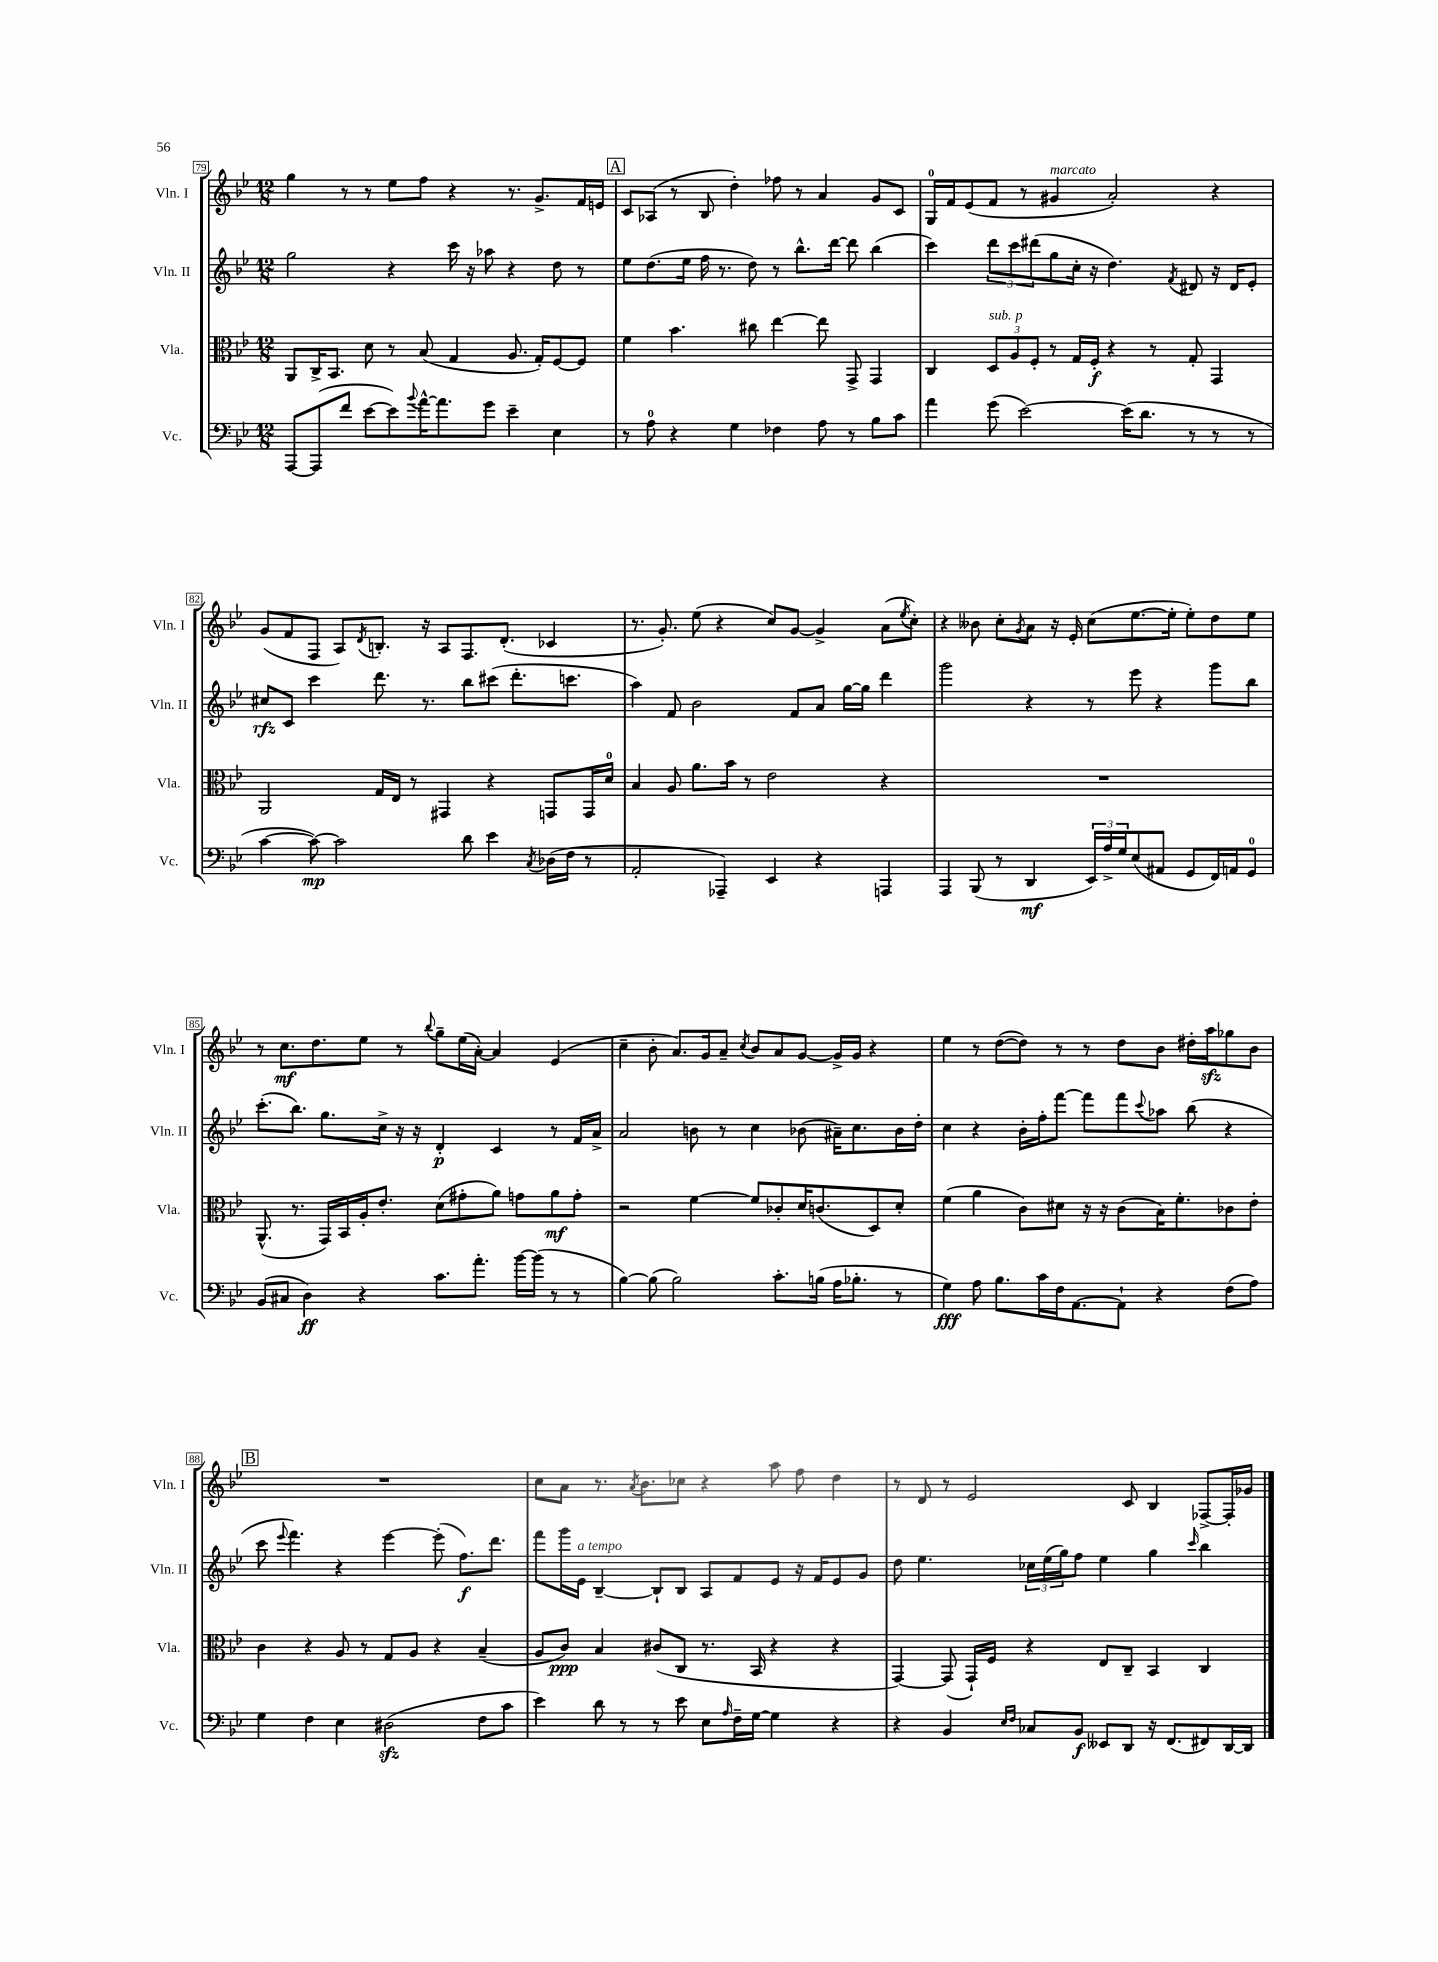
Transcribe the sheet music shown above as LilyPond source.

<<
\new StaffGroup <<
\new Staff = "s0" \with { instrumentName = "Vln. I" shortInstrumentName = "Vln. I" } {
    \clef treble \key bes \major \numericTimeSignature \time 12/8
    g''4 r8 r8 ees''8 f''8 r4 r8. g'8.-> f'16 e'16 |
    \mark \markup { \box "A" } c'8 aes8( r8 bes8 d''4-.) fes''8 r8 a'4 g'8 c'8 |
    g16-0 f'16 ees'8( f'8 r8 gis'4^\markup { \italic "marcato" } a'2-.) r4 |
    g'8( f'8 f8 a8) \acciaccatura { d'8 } b8.-. r16 a8 f8. d'8.-.( ces'4 |
    r8. g'8.-.) ees''8( r4 c''8) g'8~ g'4-> a'8( \acciaccatura { ees''8 } c''8-.) |
    r4 beses'8 c''8-. \acciaccatura { g'8 } a'8 r16 ees'16-. c''8( ees''8.~ ees''16-. ees''8-.) d''8 ees''8 |
    r8 c''8.\mf d''8. ees''8 r8 \appoggiatura { bes''8 } g''8-- ees''16( a'16~-.) a'4 ees'4( |
    c''4-- bes'8-. a'8.) g'16 a'8-- \acciaccatura { c''8 } bes'8 a'8 g'8~ g'16-> g'16 r4 |
    ees''4 r8 d''8~( d''8) r8 r8 d''8 bes'8 dis''16-. a''16\sfz ges''8 bes'8 |
    \mark \markup { \box "B" } R1. |
    c''8 a'8 r8. \acciaccatura { a'8 } bes'8. ces''8 r4 a''8 f''8 d''4 |
    r8 d'8 r8 ees'2 c'8 bes4 fes8~-> fes16-. ges'16 \bar "|." |
}
\new Staff = "s1" \with { instrumentName = "Vln. II" shortInstrumentName = "Vln. II" } {
    \clef treble \key bes \major \numericTimeSignature \time 12/8
    g''2 r4 c'''16 r16 aes''8 r4 d''8 r8 |
    \mark \markup { \box "A" } ees''8 d''8.( ees''16 f''16 r8. d''8) r8 bes''8.-^ d'''16~ d'''8 bes''4( |
    c'''4) \tuplet 3/2 { d'''8 c'''8 dis'''8( } g''8 c''16-. r16 d''4.) \acciaccatura { f'8 } dis'8 r16 dis'16 ees'8-. |
    cis''8\rfz c'8 c'''4 d'''8. r8. bes''8 cis'''8( d'''8.-. c'''8. |
    a''4) f'8 bes'2 f'8 a'8 g''16~ g''16 d'''4 |
    g'''2 r4 r8 ees'''8 r4 g'''8 bes''8 |
    c'''8.-.( bes''8.) g''8. c''16-> r16 r16 d'4-.\p c'4 r8 f'16 a'16-> |
    a'2 b'8 r8 c''4 bes'8( ais'16--) c''8. bes'16 d''16-. |
    c''4 r4 bes'16-. f''16-. f'''8~ f'''8 f'''8 \appoggiatura { c'''8 } aes''8 bes''8( r4 |
    \mark \markup { \box "B" } c'''8 \appoggiatura { ees'''8 } f'''4.) r4 ees'''4~ ees'''8-.( f''8.\f) d'''8. |
    f'''8 g'''16 ees'16^\markup { \italic "a tempo" } bes4~-- bes8-! bes8 a8 f'8 ees'8 r16 f'16 ees'8 g'8 |
    d''8 ees''4. \tuplet 3/2 { ces''16 ees''16( g''16) } f''8 ees''4 g''4 \grace { c'''16 } bes''4 \bar "|." |
}
\new Staff = "s2" \with { instrumentName = "Vla." shortInstrumentName = "Vla." } {
    \clef alto \key bes \major \numericTimeSignature \time 12/8
    a,8 c16-> bes,8. d'8 r8 bes8( g4 a8. g16-.) f8~ f8 |
    \mark \markup { \box "A" } f'4 bes'4. cis''8 ees''4~ ees''8 g,8-> g,4 |
    c4 \tuplet 3/2 { d8^\markup { \italic "sub. p" } a8 f8-. } r8 g16 f16-.\f r4 r8 g8-. g,4 |
    a,2 g16 ees16 r8 gis,4 r4 g,8 g,16 d'16-0 |
    bes4 a8 a'8. bes'16 r8 ees'2 r4 |
    R1. |
    a,8.-^( r8. g,16) bes,16 a16-. ees'8.-. d'8( gis'8-. a'8) g'8 a'8\mf g'8-. |
    r2 f'4~ f'8 ces'8-. d'16 c'8.( d8) d'8-. |
    f'4( a'4 c'8) dis'8 r16 r16 c'8( bes16) f'8.-. ces'8 ees'8-. |
    \mark \markup { \box "B" } c'4 r4 a8 r8 g8 a8 r4 bes4--( |
    a8 c'8\ppp) bes4 cis'8( c8 r8. bes,16 r4 r4 |
    g,4~) g,8( g,16-!) f16 r4 ees8 c8-- bes,4 c4 \bar "|." |
}
\new Staff = "s3" \with { instrumentName = "Vc." shortInstrumentName = "Vc." } {
    \clef bass \key bes \major \numericTimeSignature \time 12/8
    a,,8~ a,,8( f'8 ees'8~ ees'8) \appoggiatura { bes'8 } a'16~-^ a'8. g'8 ees'4-- ees4 |
    \mark \markup { \box "A" } r8 a8-0 r4 g4 fes4 a8 r8 bes8 c'8 |
    a'4 g'8( ees'2~) ees'16( d'8. r8 r8 r8 |
    c'4~ c'8~\mp) c'2 d'8 ees'4 \acciaccatura { c8 } des16( f16 r8 |
    a,2-. aes,,4--) ees,4 r4 a,,4 |
    a,,4 bes,,8( r8 d,4\mf \tuplet 3/2 { ees,16) a16-> g16 } ees8( ais,8 g,8 f,16) a,16 g,8-0 |
    bes,8( cis8 d4\ff) r4 c'8. a'8.-. bes'16~ bes'16( r8 r8 |
    bes4~) bes8( bes2) c'8.-. b16( a16 bes8.-. r8 |
    g4\fff) a8 bes8. c'16 f16 a,8.~ a,8-! r4 f8( a8) |
    \mark \markup { \box "B" } g4 f4 ees4 dis2\sfz( f8 c'8 |
    ees'4) d'8 r8 r8 ees'8 ees8 \grace { a16 } f16-- g16~ g4 r4 |
    r4 bes,4 \grace { ees16 f16 } ces8 bes,8\f eeses,8 d,8 r16 f,8.( fis,8) d,16~ d,16 \bar "|." |
}
>>
>>
\layout { \context { \Score currentBarNumber = #79 \override BarNumber.stencil = #(make-stencil-boxer 0.1 0.3 ly:text-interface::print) } }
